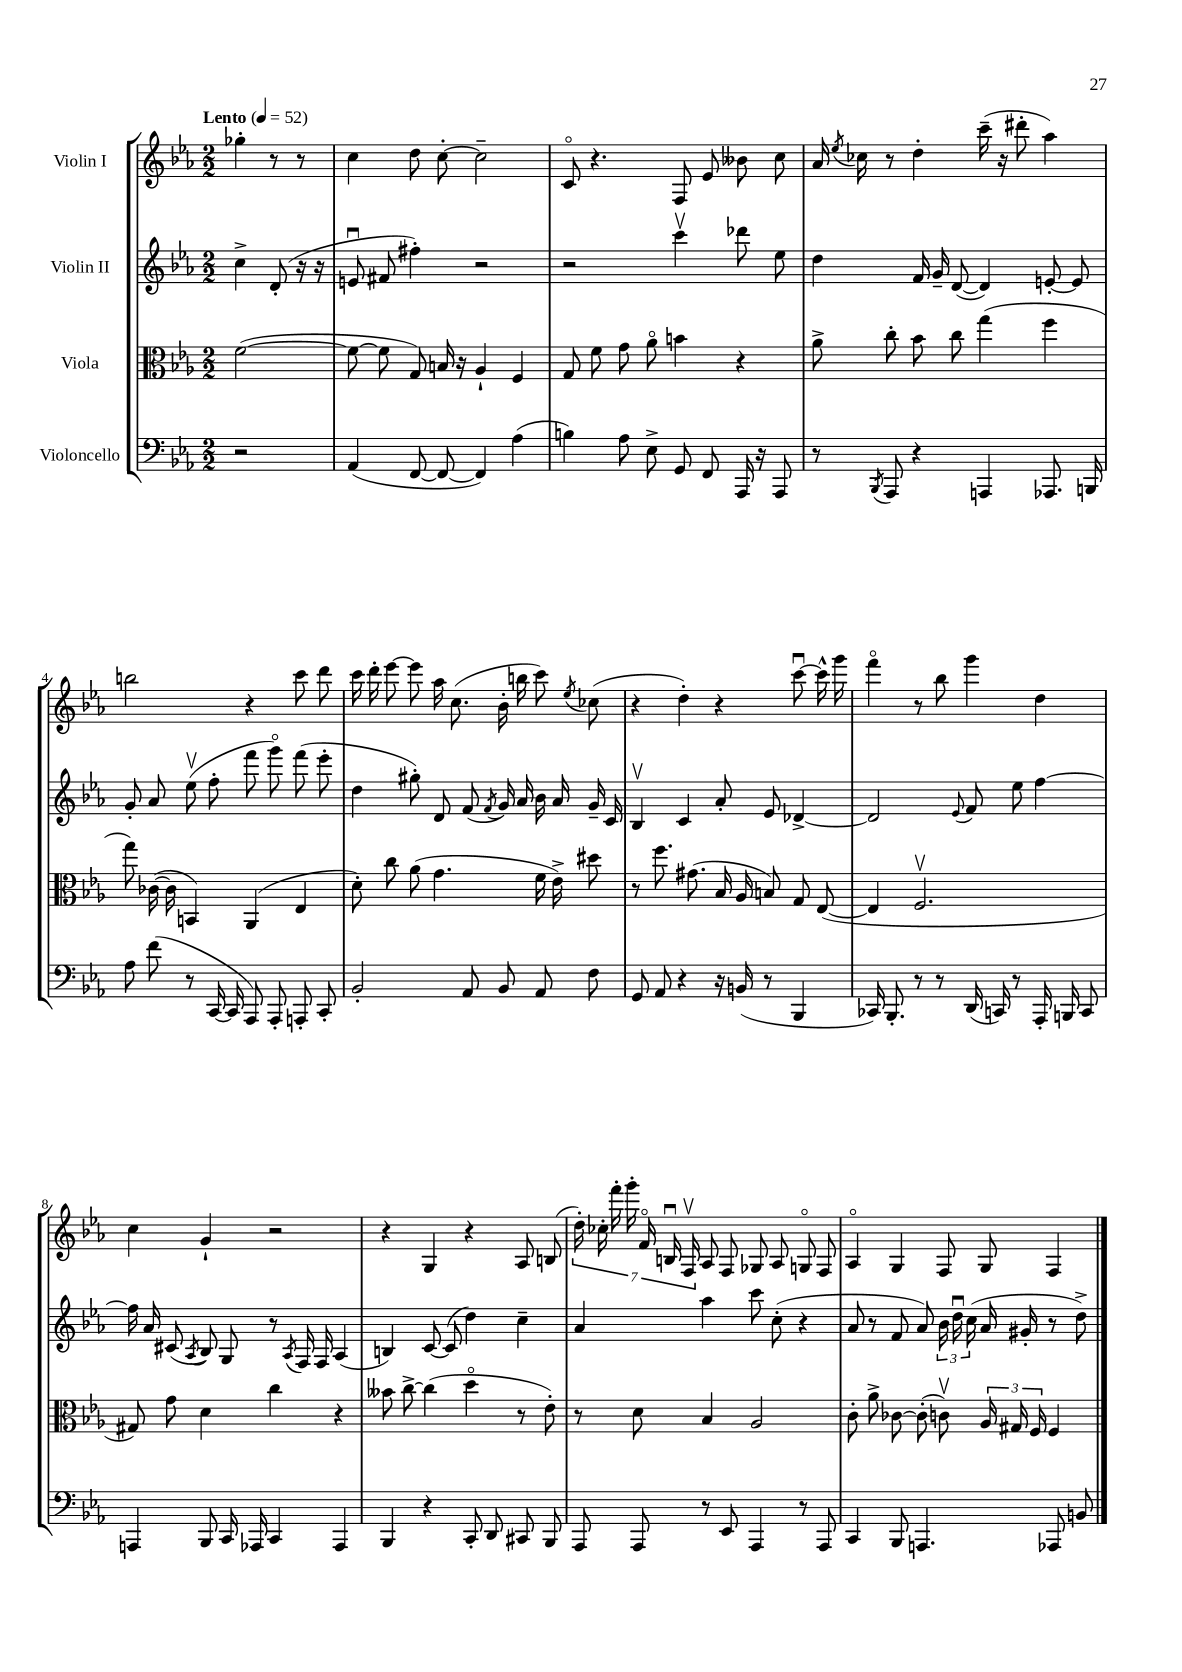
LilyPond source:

<<
\new StaffGroup <<
\new Staff = "s0" \with { instrumentName = "Violin I" } {
    \clef treble \key ees \major \numericTimeSignature \time 2/2 \partial 2 \tempo "Lento" 4 = 52
    \autoBeamOff ges''4-. r8 r8 |
    c''4 d''8 c''8~-. c''2-- |
    c'8\flageolet r4. f8 ees'8 beses'8 c''8 |
    aes'16 \acciaccatura { ees''8 } ces''16 r8 d''4-. c'''16--( r16 dis'''8-. aes''4) |
    b''2 r4 c'''8 d'''8 |
    c'''16 d'''16-. ees'''8~ ees'''8 aes''16 c''8.( bes'16-. b''16 c'''8) \acciaccatura { ees''8 } ces''8( |
    r4 d''4-.) r4 c'''8~\downbow c'''16-^ g'''16 |
    f'''4\flageolet r8 bes''8 g'''4 d''4 |
    c''4 g'4-! r2 |
    r4 g4 r4 aes8 b8( |
    \tuplet 7/4 { d''16-.) ces''16-. f'''16-. g'''16-. f'16\flageolet b16\downbow f16\upbow } aes8 f8 ges8 aes8 g8\flageolet f8 |
    aes4\flageolet g4 f8 g8 f4 \bar "|." |
}
\new Staff = "s1" \with { instrumentName = "Violin II" } {
    \clef treble \key ees \major \numericTimeSignature \time 2/2 \partial 2
    \autoBeamOff c''4-> d'8-.( r16 r16 |
    e'8\downbow fis'8 fis''4-.) r2 |
    r2 c'''4\upbow des'''8 ees''8 |
    d''4 f'16 g'16-- d'8~( d'4) e'8~-. e'8 |
    g'8-. aes'8 ees''8\upbow( f''8-. f'''8 g'''8\flageolet) f'''8( ees'''8-. |
    d''4 gis''8-.) d'8 f'8( \acciaccatura { f'8 } g'16) aes'16 bes'16 aes'16 g'16-- c'16 |
    bes4\upbow c'4 aes'8-. ees'8 des'4~-> |
    des'2 \appoggiatura { ees'8 } f'8 ees''8 f''4~ |
    f''16 aes'16 cis'8( \acciaccatura { aes8 } bes8) g8 r8 \acciaccatura { aes8 } f16 f16 aes4( |
    b4) c'8~ c'8( d''4) c''4-- |
    aes'4 aes''4 c'''8 c''8-.( r4 |
    aes'8 r8 f'8 aes'8) \tuplet 3/2 { bes'16 d''16\downbow c''16( } aes'16 gis'16-. r8 d''8->) \bar "|." |
}
\new Staff = "s2" \with { instrumentName = "Viola" } {
    \clef alto \key ees \major \numericTimeSignature \time 2/2 \partial 2
    \autoBeamOff f'2~( |
    f'8~ f'8 g8) b16 r16 aes4-! f4 |
    g8 f'8 g'8 aes'8\flageolet b'4 r4 |
    aes'8-> c''8-. bes'8 c''8 g''4( f''4 |
    g''8) ces'16~( ces'16 b,4) aes,4( ees4 |
    d'8-.) c''8 aes'8( g'4. f'16 ees'16->) dis''8 |
    r8 f''8. gis'8.( bes16 aes16 b8) g8 ees8~( |
    ees4 f2.\upbow |
    gis8) g'8 d'4 c''4 r4 |
    beses'8 c''8~-> c''4( d''4\flageolet r8 ees'8-.) |
    r8 d'8 bes4 aes2 |
    c'8-. aes'8-> ces'8~ ces'8-.( c'8\upbow) \tuplet 3/2 { aes16 gis16 f16 } f4 \bar "|." |
}
\new Staff = "s3" \with { instrumentName = "Violoncello" } {
    \clef bass \key ees \major \numericTimeSignature \time 2/2 \partial 2
    \autoBeamOff r2 |
    aes,4( f,8~ f,8~ f,4) aes4( |
    b4) aes8 ees8-> g,8 f,8 aes,,16 r16 aes,,8 |
    r8 \acciaccatura { bes,,8 } aes,,8 r4 a,,4 aes,,8. b,,16 |
    aes8 f'8( r8 c,16~ c,16 aes,,8) aes,,8-. a,,8-. c,8-. |
    bes,2-. aes,8 bes,8 aes,8 f8 |
    g,8 aes,8 r4 r16 b,16( r8 bes,,4 |
    ces,16) bes,,8.-. r8 r8 d,16( c,16) r8 aes,,16-. b,,16 c,8 |
    a,,4 bes,,8 c,16 aes,,16 c,4 aes,,4 |
    bes,,4 r4 c,8-. d,8 cis,8 bes,,8 |
    aes,,8 aes,,8 r8 ees,8 aes,,4 r8 aes,,8 |
    c,4 bes,,8 a,,4. aes,,8 b,8 \bar "|." |
}
>>
>>
